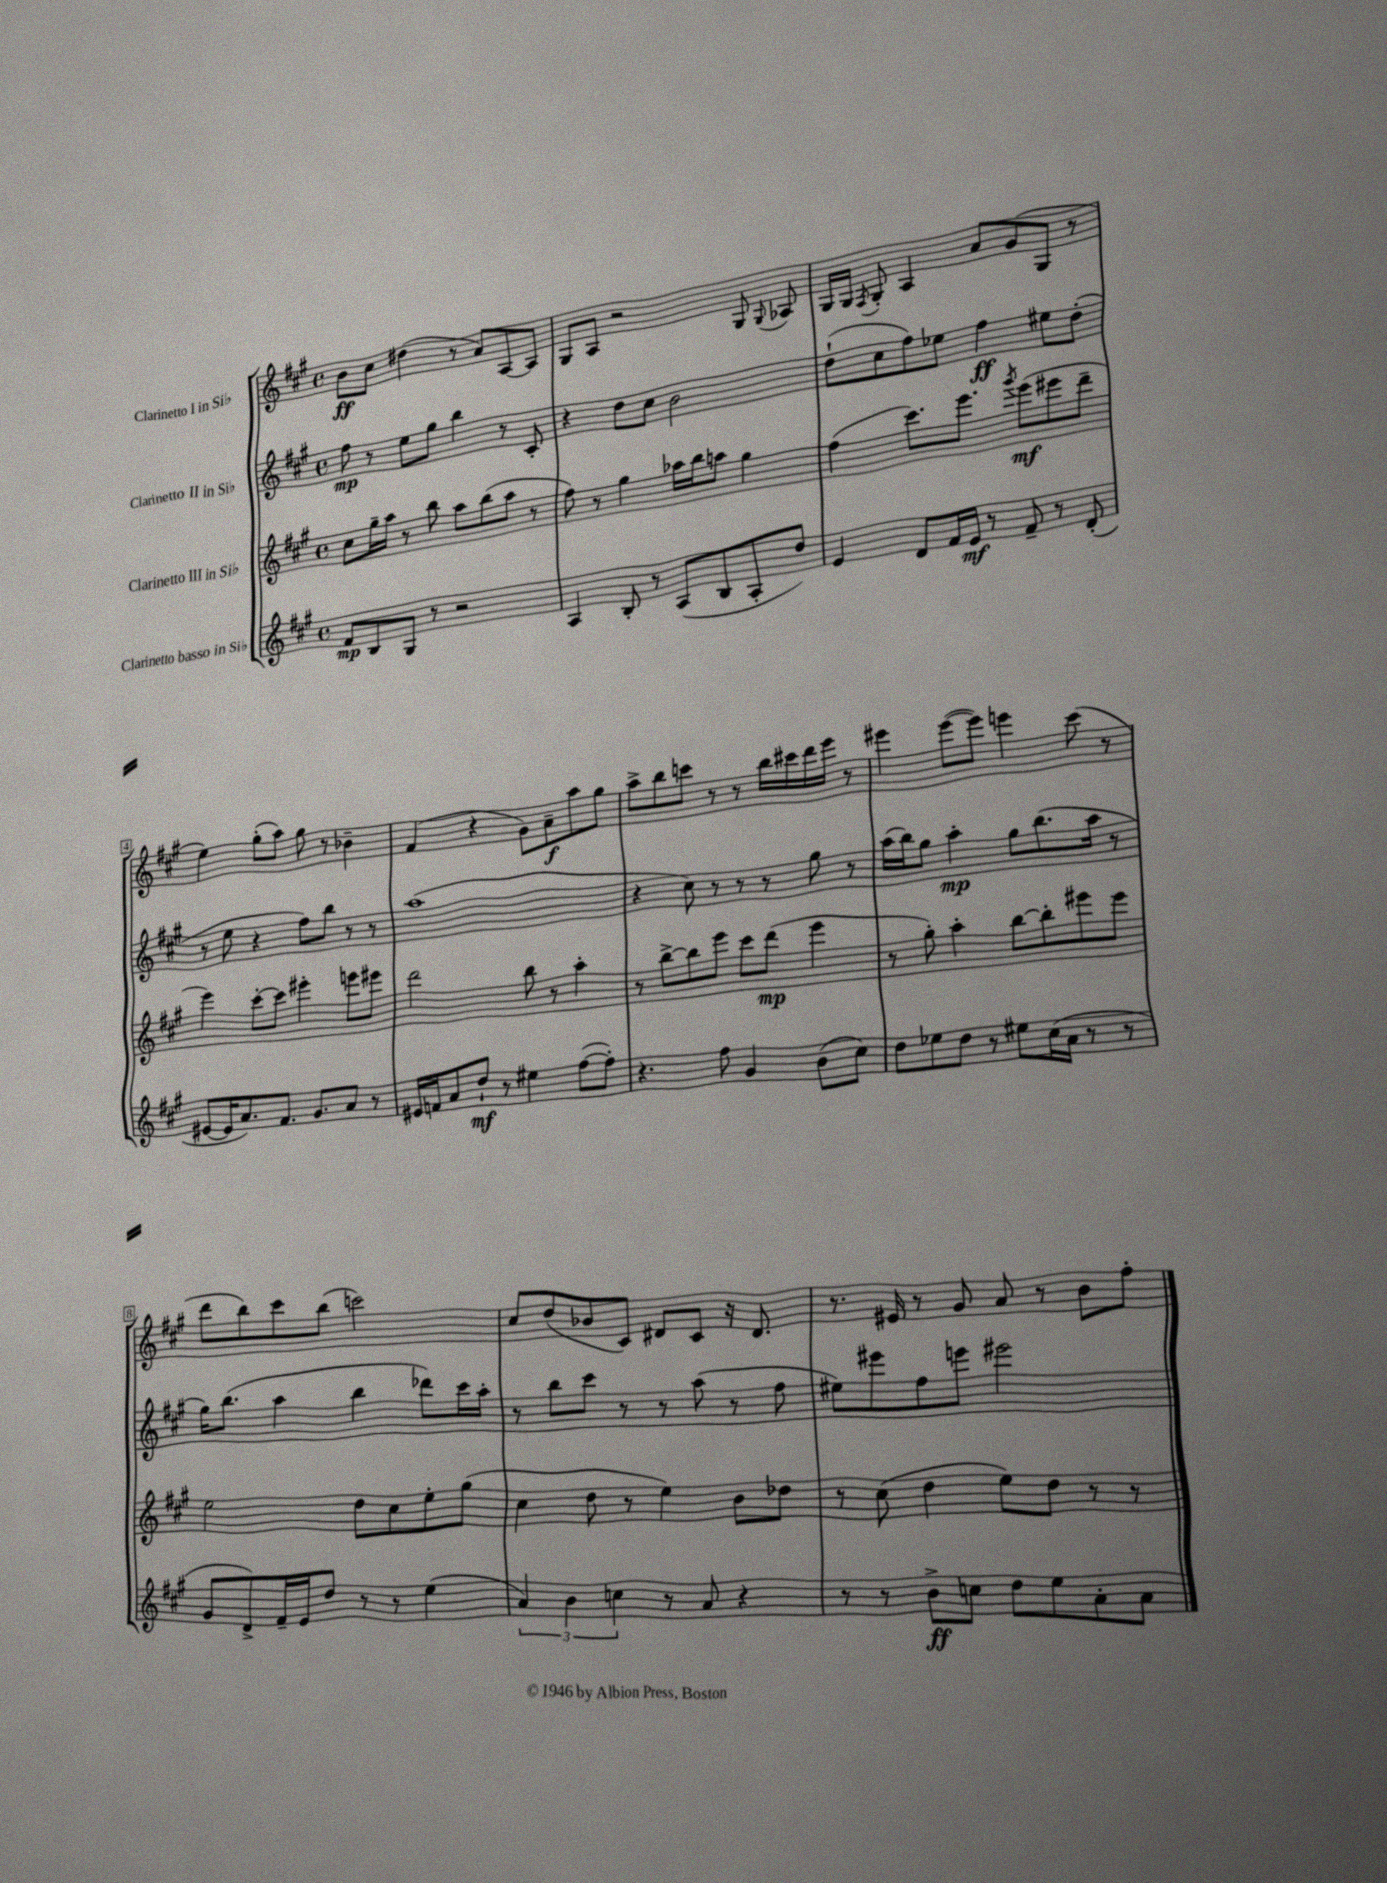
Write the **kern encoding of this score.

**kern	**dynam	**kern	**dynam	**kern	**dynam	**kern	**dynam
*part4	*part4	*part3	*part3	*part2	*part2	*part1	*part1
*staff4	*staff4	*staff3	*staff3	*staff2	*staff2	*staff1	*staff1
*I"Clarinetto basso in Si♭	*	*I"Clarinetto III in Si♭	*	*I"Clarinetto II in Si♭	*	*I"Clarinetto I in Si♭	*
*clefG2	*	*clefG2	*	*clefG2	*	*clefG2	*
*k[f#c#g#]	*	*k[f#c#g#]	*	*k[f#c#g#]	*	*k[f#c#g#]	*
*M4/4	*	*M4/4	*	*M4/4	*	*M4/4	*
*met(c)	*	*met(c)	*	*met(c)	*	*met(c)	*
=1	=1	=1	=1	=1	=1	=1	=1
8f#/L	mp	8cc#\L	.	8ff#\	mp	8b\L	ff
8B/	.	16gg#~\L	.	8r	.	8cc#\J	.
.	.	16aa\JJ	.	.	.	.	.
8G#/J	.	8r	.	8ee\L	.	(4dd#X\	.
8r	.	8bb\	.	8gg#\J	.	.	.
2r	.	8aa\L	.	4bb\	.	8r	.
.	.	(8bb\	.	.	.	8a/L)	.
.	.	8aa\J	.	8r	.	[8A/	.
.	.	8r	.	8c#'/	.	8A/J]	.
=2	=2	=2	=2	=2	=2	=2	=2
4A/	.	8ff#\)	.	4r	.	8G#/L	.
.	.	8r	.	.	.	8A/J	.
8B'/	.	4gg#\	.	8dd\L	.	2r	.
8r	.	.	.	8cc#\J	.	.	.
(8A/L	.	16aa-X\LL	.	2b\	.	.	.
.	.	16bb\J	.	.	.	.	.
8B/	.	8aan\J	.	.	.	.	.
8A'/	.	4gg#\	.	.	.	8G#/	.
.	.	.	.	.	.	8qqG#/	.
8dd/J)	.	.	.	.	.	8A-X/	.
=3	=3	=3	=3	=3	=3	=3	=3
4e/	.	(4ff#\	.	(8dd`\L	.	16G#/LL	.
.	.	.	.	.	.	16G#/JJ	.
.	.	.	.	.	.	8qF#/	.
.	.	.	.	8cc#\	.	8G#'/	.
8d/L	.	8.ccc#\L)	.	8ff#\)	.	4A/	.
16f#/L	.	.	.	8ee-X\J	.	.	.
16e/JJ	mf	8.eee\J	.	.	.	.	.
8r	.	.	.	4ff#\	ff	8a/L	.
.	.	8qggg#/	.	.	.	.	.
8f#~/	.	(8eee\L	mf	.	.	(8g#/	.
8r	.	8eee#X\	.	8ee#X\L	.	8G#/J	.
(8d'/	.	8ddd~\J	.	(8dd'\J	.	8r	.
!!LO:LB:g=z
=4	=4	=4	=4	=4	=4	=4	=4
[8e#X/L	.	4eee\)	.	8r	.	4ee\)	.
16e#/K]	.	.	.	8ee\	.	.	.
8.a/)	.	.	.	.	.	.	.
.	.	[8ccc#'\L	.	4r	.	(8gg#'\L	.
8.f#/J	.	8ccc#\J]	.	.	.	8aa\J)	.
.	.	4eee#X'\	.	8ff#\L)	.	8gg#\	.
8.g#/L	.	.	.	.	.	.	.
.	.	.	.	8bb\J	.	8r	.
8a/J	.	8eeen\L	.	8r	.	4b-X~\	.
8r	.	8eee#X\J	.	8r	.	.	.
=5	=5	=5	=5	=5	=5	=5	=5
16e#X/LL	.	2ddd\	.	(1aa	.	(4f#/	.
16fn/J	.	.	.	.	.	.	.
8a/	.	.	.	.	.	.	.
8dd`/J	mf	.	.	.	.	4r	.
8r	.	.	.	.	.	.	.
4ee#X\	.	8bb\	.	.	.	8g#\L)	.
.	.	8r	.	.	.	8a~\	f
([8ff#\L	.	4aa'\	.	.	.	8aa\	.
8ff#'\J])	.	.	.	.	.	8gg#\J	.
=6	=6	=6	=6	=6	=6	=6	=6
4.r	.	8r	.	4r	.	8aa^\L	.
.	.	[8bb^\L	.	.	.	8bb\	.
.	.	8bb\]	.	8cc#\)	.	8cccn\J	.
8ff#\	.	8eee\J	.	8r	.	8r	.
4g#/	.	8ccc#\L	.	8r	.	8r	.
.	.	(8ddd\J	mp	8r	.	16bb\LL	.
.	.	.	.	.	.	16ccc#X\	.
(8b\L	.	4eee\	.	8gg#\	.	16ddd\	.
.	.	.	.	.	.	16eee\JJ	.
8cc#\J)	.	.	.	8r	.	8r	.
=7	=7	=7	=7	=7	=7	=7	=7
8dd\L	.	8r	.	(16aa\LL	.	4eee#X\	.
.	.	.	.	16bb\J)	.	.	.
8ee-X\	.	8gg#'\)	.	8gg#\J	.	.	.
8dd\J	.	4aa'\	.	4aa'\	mp	([8eee#\L	.
8r	.	.	.	.	.	8eee#\J])	.
8ee#X\L	.	[8bb\L	.	8gg#\L	.	4eeen\	.
(16cc#\L	.	8bb'\]	.	(8.bb\	.	.	.
16a\JJ	.	.	.	.	.	.	.
8r	.	8eee#X\	.	.	.	(8ccc#\	.
.	.	.	.	16aa\Jk	.	.	.
8r	.	8eee#\J	.	8r	.	8r	.
!!LO:LB:g=z
=8	=8	=8	=8	=8	=8	=8	=8
8g#/L	.	2ee\	.	16gg#\KL)	.	8ddd\L	.
.	.	.	.	(8.bb\J	.	.	.
8d^/)	.	.	.	.	.	8bb\)	.
16f#~/L	.	.	.	4aa\	.	8ccc#\	.
16e/J	.	.	.	.	.	.	.
8dd/J	.	.	.	.	.	(8bb\J	.
8r	.	8dd\L	.	4bb\	.	2cccn\)	.
8r	.	8cc#\	.	.	.	.	.
(4ee\	.	8ee'\	.	8ddd-X\L)	.	.	.
.	.	(8gg#\J	.	16ccc#\L	.	.	.
.	.	.	.	16aa'\JJ	.	.	.
=9	=9	=9	=9	=9	=9	=9	=9
6a/)	.	4cc#\	.	8r	.	8cc#/L	.
.	.	.	.	8bb\L	.	(8dd/	.
6b\	.	.	.	.	.	.	.
.	.	8dd\	.	8ccc#\J	.	8b-X/	.
6ccn\	.	.	.	.	.	.	.
.	.	8r	.	8r	.	8c#/J)	.
8r	.	4ee\)	.	8r	.	8d#X/L	.
8a/	.	.	.	(8aa\	.	8c#/J	.
4r	.	8b\L	.	8r	.	16r	.
.	.	.	.	.	.	8.d#/	.
.	.	8dd-X\J	.	8ff#\	.	.	.
=10	=10	=10	=10	=10	=10	=10	=10
8r	.	8r	.	8ee#X\L)	.	8.r	.
8r	.	(8cc#\	.	8eee#X\	.	.	.
.	.	.	.	.	.	16e#X/	.
8b^\L	ff	4dd\	.	8ff#\	.	8r	.
8ccn\J	.	.	.	8eeen\J	.	8g#/	.
8dd\L	.	8ee\L)	.	2eee#X\	.	8a/	.
8ee\	.	8dd\J	.	.	.	8r	.
8a'\	.	8r	.	.	.	8b\L	.
8a\J	.	8r	.	.	.	8ff#'\J	.
==	==	==	==	==	==	==	==
*-	*-	*-	*-	*-	*-	*-	*-
